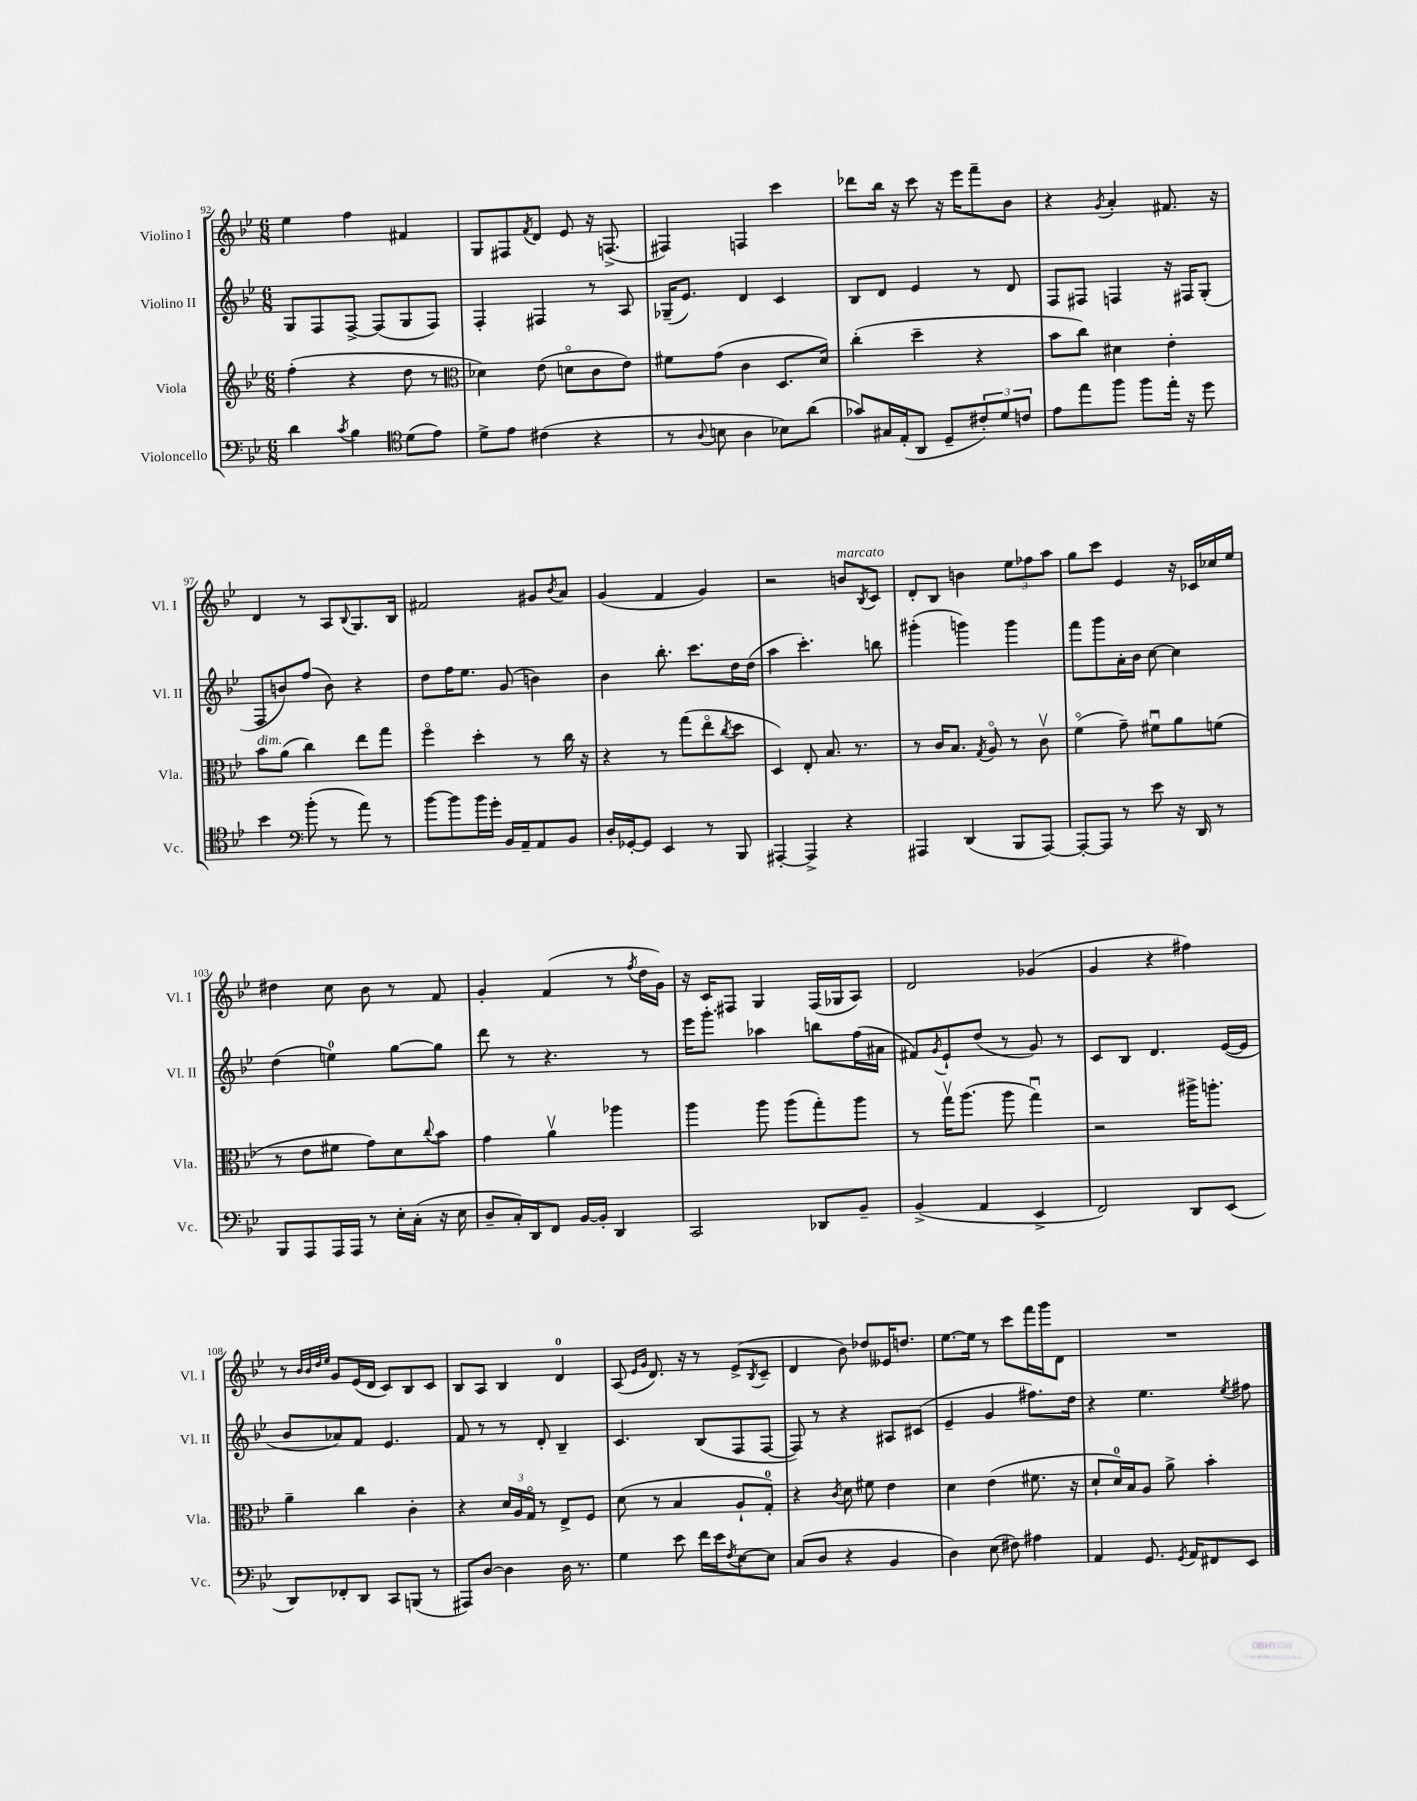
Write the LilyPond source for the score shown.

<<
\new StaffGroup <<
\new Staff = "s0" \with { instrumentName = "Violino I" shortInstrumentName = "Vl. I" } {
    \clef treble \key bes \major \numericTimeSignature \time 6/8
    ees''4 f''4 fis'4 |
    g8 fis8 \acciaccatura { f'8 } d'8 ees'8 r16 f8.->( |
    fis4) f4 c'''4 |
    des'''8 bes''16 r16 c'''8 r16 ees'''16 f'''8-- bes'8 |
    r4 \acciaccatura { g'8 } a'4-. fis'8. r16 |
    d'4 r8 a8 \appoggiatura { bes8 } g8. bes16 |
    fis'2 gis'8 \acciaccatura { bes'8 } a'8 |
    g'4( f'4 g'4) |
    r2 b'8^\markup { \italic "marcato" } \acciaccatura { bes8 } c'8 |
    d'8-. bes8 b'4 \tuplet 3/2 { ees''8 fes''8 a''8 } |
    g''8 c'''8 ees'4 r16 ces'16 ces''16 ees''16 |
    dis''4 c''8 bes'8 r8 f'8 |
    g'4-. f'4( r8 \acciaccatura { f''8 } d''16 g'16) |
    r16 c'16 fis8 g4 fis16( ges16 a8) |
    d'2 ges'4( |
    g'4 r4 fis''4) |
    r8 \grace { bes'32 bes'32 d''32 ees''32 } g'8 ees'16( d'16 c'8) bes8 c'8 |
    bes8 a8 bes4 d'4-0 |
    a8( \grace { ees'16 g'16 } d'8.) r16 r8 ees'8->( \acciaccatura { bes8 } c'8-- |
    d'4 bes'8) des''8 eeses'16 d''8. |
    ees''8.~ ees''16 r8 c'''8 f'''16 g'''16 d'8 |
    R2. \bar "|." |
}
\new Staff = "s1" \with { instrumentName = "Violino II" shortInstrumentName = "Vl. II" } {
    \clef treble \key bes \major \numericTimeSignature \time 6/8
    g8 f8 f8~-> f8( g8 f8) |
    f4-. fis4 r8 a8 |
    ges16--( ees'8.) d'4 c'4 |
    bes8 d'8 ees'4 r8 d'8 |
    f8 fis8 f4 r16 fis16 g8-.( |
    f8 b'8) f''8( b'8) r4 |
    d''8 f''16 ees''8. g'8( b'4) |
    bes'4 bes''8.-. c'''8. d''16 d''16( |
    a''4 c'''4.-.) b''8 |
    gis'''4-.( g'''4) g'''4 |
    f'''8 g'''8 a'16-. bes'16 c''8~ c''4 |
    d''4( e''4-0) g''8~ g''8 |
    d'''8 r8 r4. r8 |
    ees'''16 g'''8.-. aes''4 b''8 f''16( ais'16 |
    fis'8) \acciaccatura { g'8 } ees'8-! d''8( r8 g'8) r8 |
    c'8 bes8 d'4. ees'16~( ees'16 |
    bes'8 aes'8) f'8 ees'4. |
    f'8 r8 r8 d'8-. bes4-- |
    c'4. bes8( f8 f8~ |
    f8) r8 r4 ais8 cis'8( |
    ees'4-- g'4 fis''8.) d''16 |
    r4 ees''4. \acciaccatura { ees''8 } fis''8 \bar "|." |
}
\new Staff = "s2" \with { instrumentName = "Viola" shortInstrumentName = "Vla." } {
    \clef treble \key bes \major \numericTimeSignature \time 6/8
    f''4-.( r4 d''8 r8 |
    \clef alto des'4) ees'8( d'8\flageolet c'8 ees'8) |
    fis'8 g'8( c'4 d8. d'16) |
    c''4-.( d''4-- r4 |
    bes'8 c''8) dis'4 ees'4-. |
    bes'8^\markup { \italic "dim." } a'8( c''4) ees''8 g''8 |
    f''4\flageolet d''4-. r8 c''16 r16 |
    r4 r8 g''8( ees''8\flageolet \acciaccatura { c''8 } d''8 |
    d4) ees8-. bes8. r8. |
    r8 c'16 bes8. \acciaccatura { g8 } a8\flageolet r8 c'8\upbow |
    f'4\flageolet( g'8--) fis'8\downbow a'8 f'8( |
    r8 ees'8 fis'8 g'8) d'8 \appoggiatura { c''8 } bes'8 |
    g'4 a'4\upbow aes''4 |
    a''4 a''8 a''8( g''8-.) a''8 |
    r8 g''16\upbow a''8.( a''8 g''4\downbow) |
    r2 ais''16-> a''8.-. |
    a'4-- c''4 c'4-. |
    r4 \tuplet 3/2 { d'16 a16 g16\flageolet } r8 ees8-> f8 |
    d'8( r8 bes4 a8-! g8-0-.) |
    r4 \acciaccatura { c'8 } d'8 fis'8 ees'4 |
    d'4 ees'4( fis'8. r16 |
    d'8-! d'16-0) bes16 a8 a'8-> bes'4-. \bar "|." |
}
\new Staff = "s3" \with { instrumentName = "Violoncello" shortInstrumentName = "Vc." } {
    \clef bass \key bes \major \numericTimeSignature \time 6/8
    d'4 \acciaccatura { c'8 } bes4 \clef tenor d'8( ees'8) |
    d'8-> ees'8 cis'4( r4 |
    r8 \appoggiatura { a8 } b8 a4 bes8) a'8( |
    ges'8) gis16 ees16-.( a,8 d8-- \tuplet 3/2 { cis'8-.) d'8 c'8 } |
    ees'8 ees''8 f''8 f''8 ees''16-. r16 d''8 |
    bes'4 \clef bass bes'8-.( r8 a'8) r8 |
    bes'8~ bes'8 bes'16 g'16-. bes,16 a,16-- a,8 bes,8 |
    d16-. ges,16~-. ges,8 ees,4 r8 bes,,8 |
    ais,,4~-. ais,,4-> r4 |
    ais,,4 d,4( bes,,8 ais,,8~) |
    ais,,8~-. ais,,8 r8 ees'8 r16 d,16 r8 |
    bes,,8 a,,8 a,,16 a,,16 r8 ees16-. c16-.( r16 ees16 |
    d8-- c16-.) d,16 f,8 bes,16~ bes,16-. d,4 |
    c,2 des,8 bes,8-- |
    bes,4->( a,4 ees,4-> |
    f,2) d,8 ees,8( |
    d,8) fes,8-. d,8 c,8 b,,8( r8 |
    ais,,8) d8~ d4 d16 r8. |
    g4 ees'8 f'16 ees'16 \acciaccatura { f8 } ees8~ ees8 |
    c8( d8 r4 bes,4 |
    d4) ees8( fis8) ais4 |
    a,4 g,8. \acciaccatura { g,8 } a,16 fis,8 ees,8 \bar "|." |
}
>>
>>
\layout { \context { \Score currentBarNumber = #92 } }
